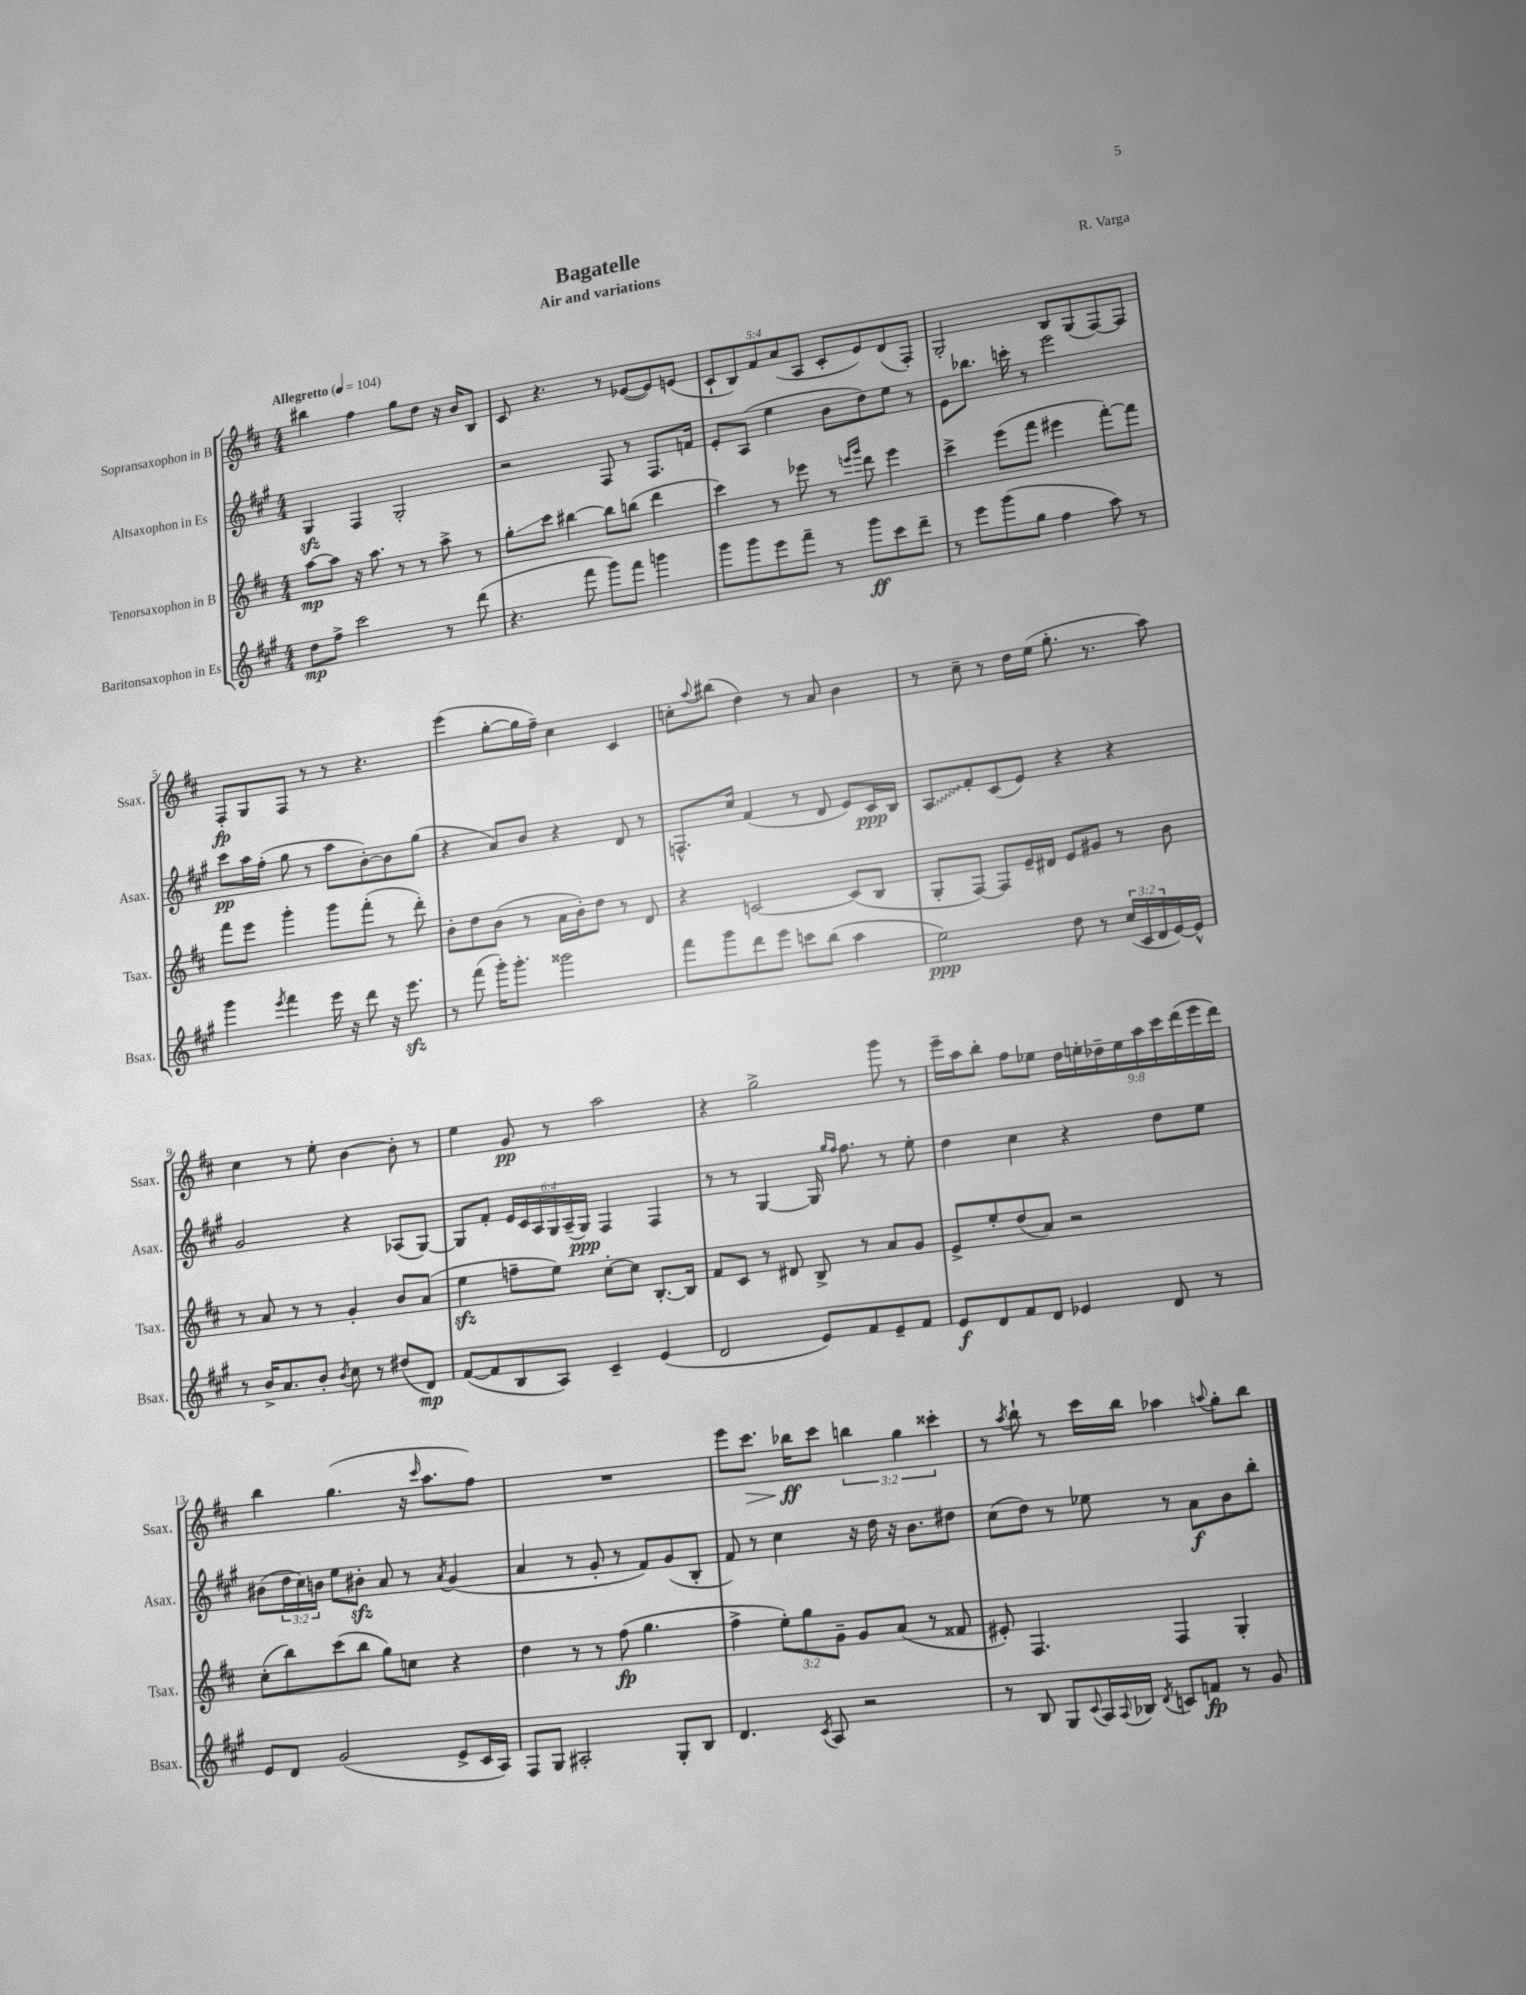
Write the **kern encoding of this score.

**kern	**kern	**kern	**kern
*staff4	*staff3	*staff2	*staff1
*clefG2	*clefG2	*clefG2	*clefG2
*k[f#c#g#]	*k[f#c#]	*k[f#c#g#]	*k[f#c#]
*M4/4	*M4/4	*M4/4	*M4/4
*MM104	*MM104	*MM104	*MM104
8dd\L	[8aa\L	4G#/	4bb#\
8ff#^\J	8aa\]J	.	.
2ccc#\	16r	4F#/	4ff#\
.	8.aa\	.	.
.	8r	2G#'/	8gg\L
.	8r	.	8dd\J
8r	8aa^\	.	16r
.	.	.	16b/LK
(8ddd\	8r	.	8B/J
=	=	=	=
4.r	8gg'\L	2r	8c#/
.	8ccc#\J	.	4.r
.	[4bb#\	.	.
8fff#\	.	.	.
8ggg#\L)	8bb#\]L	8F#/	8r
8fff#\J	(8bb\J	8r	([8e-/L
4ggg\	4ddd\	8.F#/L	8e-/])
.	.	.	(8e/J
.	.	16f/Jk	.
=	=	=	=
8ggg#\L	4ccc#\)	8e'/L	10c#`/L
.	.	.	10B/)
8ggg#\	.	(8A/J	.
.	.	.	10f#/
8eee\	8r	4ee\	.
.	.	.	(10a/
8fff#~\J	8eee-\	.	.
.	.	.	10A/J
8r	8r	8b\L	8c#'/L
.	16qqeee/LL	.	.
.	16qqggg/JJ	.	.
8ggg#\L	8ddd\	8dd\)	8e/)
8ccc#\	4eee\	8ee\J	(8d/
8ddd~\J	.	8r	8F#'/J)
=	=	=	=
8r	4ccc#^\	8e\L	2G'/
8eee\L	.	8.bb-\J	.
(8ggg#\	(8eee\L	.	.
.	.	16ccc'\	.
8gg#\J	8fff#\J	8r	.
4ff#\	4eee#\	2eee\	8B/L
.	.	.	(8G/
8aa\)	[8fff#'\L)	.	[8F#/)
8r	8fff#\]J	.	8F#/]J
=	=	=	=
4ggg#\	8fff#\L	8ccc#\L	8F#'/L
.	8eee\J	16aa\L	8G/
.	.	(16ff#'\JJ	.
8qeee/	.	.	.
4fff#\	4ggg'\	8gg#\	8F#/J
.	.	8r	8r
16eee\	8ggg\L	8aa\L	8r
16r	.	.	.
8ddd\	(8fff#'\J	[8b'\)	4.r
16r	8r	8b\]	.
8.eee\	.	.	.
.	8ddd'\)	(8gg#\J	.
=	=	=	=
8r	8b'\L	4r	(4eee\
(8fff#\	8dd\	.	.
16ggg#'\LK)	(8b\J	8a/L)	[8gg'\L
8.ggg#'\J	.	.	.
.	8r	8b/J	16gg\]L
.	.	.	16ff#~\JJ)
2ggg##\	16a\LL	4r	4cc#\
.	16b'\J)	.	.
.	8dd\J	.	.
.	8r	8d/	4c#/
.	8d/	8r	.
=	=	=	=
8fff#\L	4r	8.F^^/L	8cc'\L
.	.	.	8qqaa/
8ggg#\	.	.	(8bb#\J
.	.	16cc#/Jk	.
8ddd\	[2c/	(4f#/	4dd\)
8eee\J	.	.	.
8ccc\L	.	8r	8r
(8bb\J	.	8d/	8a/
4aa\	(8c/]L	8e/L)	4b\
.	8B/J	16c#/L	.
.	.	16B/JJ	.
=	=	=	=
2ee\)	8G'/L	8A/L	8r
.	[8F#/J)	8f#'/	8cc#~\
.	8F#/]L	(8c#/	8r
.	16e~/L	8e/J)	16dd\LL
.	16d#/JJ	.	(16ee\JJ
8dd\	8e/L	4r	8.gg'\
8r	8g#/J	.	.
.	.	.	8.r
(24cc#/LL	8r	4r	.
24c#/	.	.	.
24d/	.	.	.
[16e/)	8b\	.	8aa\)
16e^^/]JJ	.	.	.
=	=	=	=
8r	8r	2g#/	4cc#\
16b^/LK	8a/	.	.
8.a/	.	.	.
.	8r	.	8r
8b'/J	8r	.	8ee'\
8qb/	.	.	.
8cc#\	4g'/	4r	[4b\
8r	.	.	.
(8dd#/L	8b/L	(8A-/L	8b'\]
8d/J)	(8a/J	[8G#/J)	8r
=	=	=	=
([8f#/L	4ee\	8G#/]L	4ee\
8f#/]	.	8f#'/J	.
8B/	8ff~\L	24e/LL	8g/
.	.	24c#/	.
.	.	24A/	.
8A/J)	8ee\J)	24G#/	8r
.	.	(24A~/	.
.	.	24G#/JJ)	.
4c#~/	[8cc#'\L	4F#/	2aa\
.	8cc#\]J	.	.
(4e/	[8.B'/L	4F#/	.
.	16B/]Jk	.	.
=	=	=	=
2d/	8f#/L	8r	4r
.	8c#/J	8r	.
.	8r	[4G#/	2gg^\
.	8d#/	.	.
8e/L)	8B^/	16G#/]	.
.	.	16qqgg#/LL	.
.	.	16qqff#/JJ	.
.	.	8.ff#\	.
8f#/	8r	.	.
8e~/	8a/L	8r	8ggg\
8f#/J	8g/J	8ee'\	8r
=	=	=	=
8e/L	8e^/L	4dd\	16eee~\LL
.	.	.	16aa\J
8d/	8ee'/	.	8bb'\J
8f#/	(8dd/	4cc#\	8ff#\L
8d/J	8a/J)	.	8ee-\J
4e-/	2r	4r	18dd\LL
.	.	.	18ee'\
.	.	.	18dd-~\
.	.	.	18ee\
.	.	.	18aa\
8d/	.	8dd\L	.
.	.	.	18ccc#\
.	.	.	(18ddd\
8r	.	8ee\J	.
.	.	.	18eee\
.	.	.	18ddd\JJ)
=	=	=	=
8e/L	(8cc#'\L	(8b#\L	4bb\
8d/J	8bb\)	24dd\L	.
.	.	24cc#\)	.
.	.	24b\JJ	.
(2g#/	(8ccc#\	8ee\L	(4.gg\
.	8bb\J	8b#'\J	.
.	8gg\L)	8a/	.
.	8cc\J	8r	16r
.	.	.	16qqccc#/
.	.	.	8.aa\L
.	.	8qa/	.
8e^/L	4r	(4g#/	.
16c#/L	.	.	8ff#\J)
16A/JJ)	.	.	.
=	=	=	=
8F#/L	4dd\	4a/	1r
8G#/J	.	.	.
2A#'/	8r	8r	.
.	8r	8g#'/	.
.	(8ff#\	8r	.
.	4.gg\	8f#/L)	.
8G#'/L	.	(8g#/	.
8B/J	.	8B'/J	.
=	=	=	=
4.d/	4ff#^\	8f#/)	8eee\L
.	.	8r	8.ccc#\J
.	12ee'\L)	4cc#\	.
.	.	.	16bb-\LK
.	12gg\	.	.
8qc#/	.	.	.
8A/	.	.	8ccc#\J
.	12g~\J	.	.
2r	8g/L	16r	6bb\
.	.	16dd\	.
.	(8a/J	16r	.
.	.	.	6gg\
.	.	8.b\L	.
.	8r	.	.
.	.	.	6ccc##'\
.	8f##/	8dd#\J	.
=	=	=	=
8r	8e#'/)	(8cc#\L	8r
.	.	.	8qaa/
8B/	4.F#/	8dd\J)	8bb`\
8G#/L	.	8r	8r
8qqc#/	.	.	.
16A/L	.	8ee-\	16ccc#\LL
8qqA/	.	.	.
16B-/JJ	.	.	16bb\JJ
8qd/	.	.	.
8c/L	4F#/	8r	4aa-\
8f/J	.	8a\L	.
.	.	.	8qqaa/
8r	4G'/	8b\	8gg'\L
8g#/	.	8bb'\J	8bb\J
==	==	==	==
*-	*-	*-	*-
